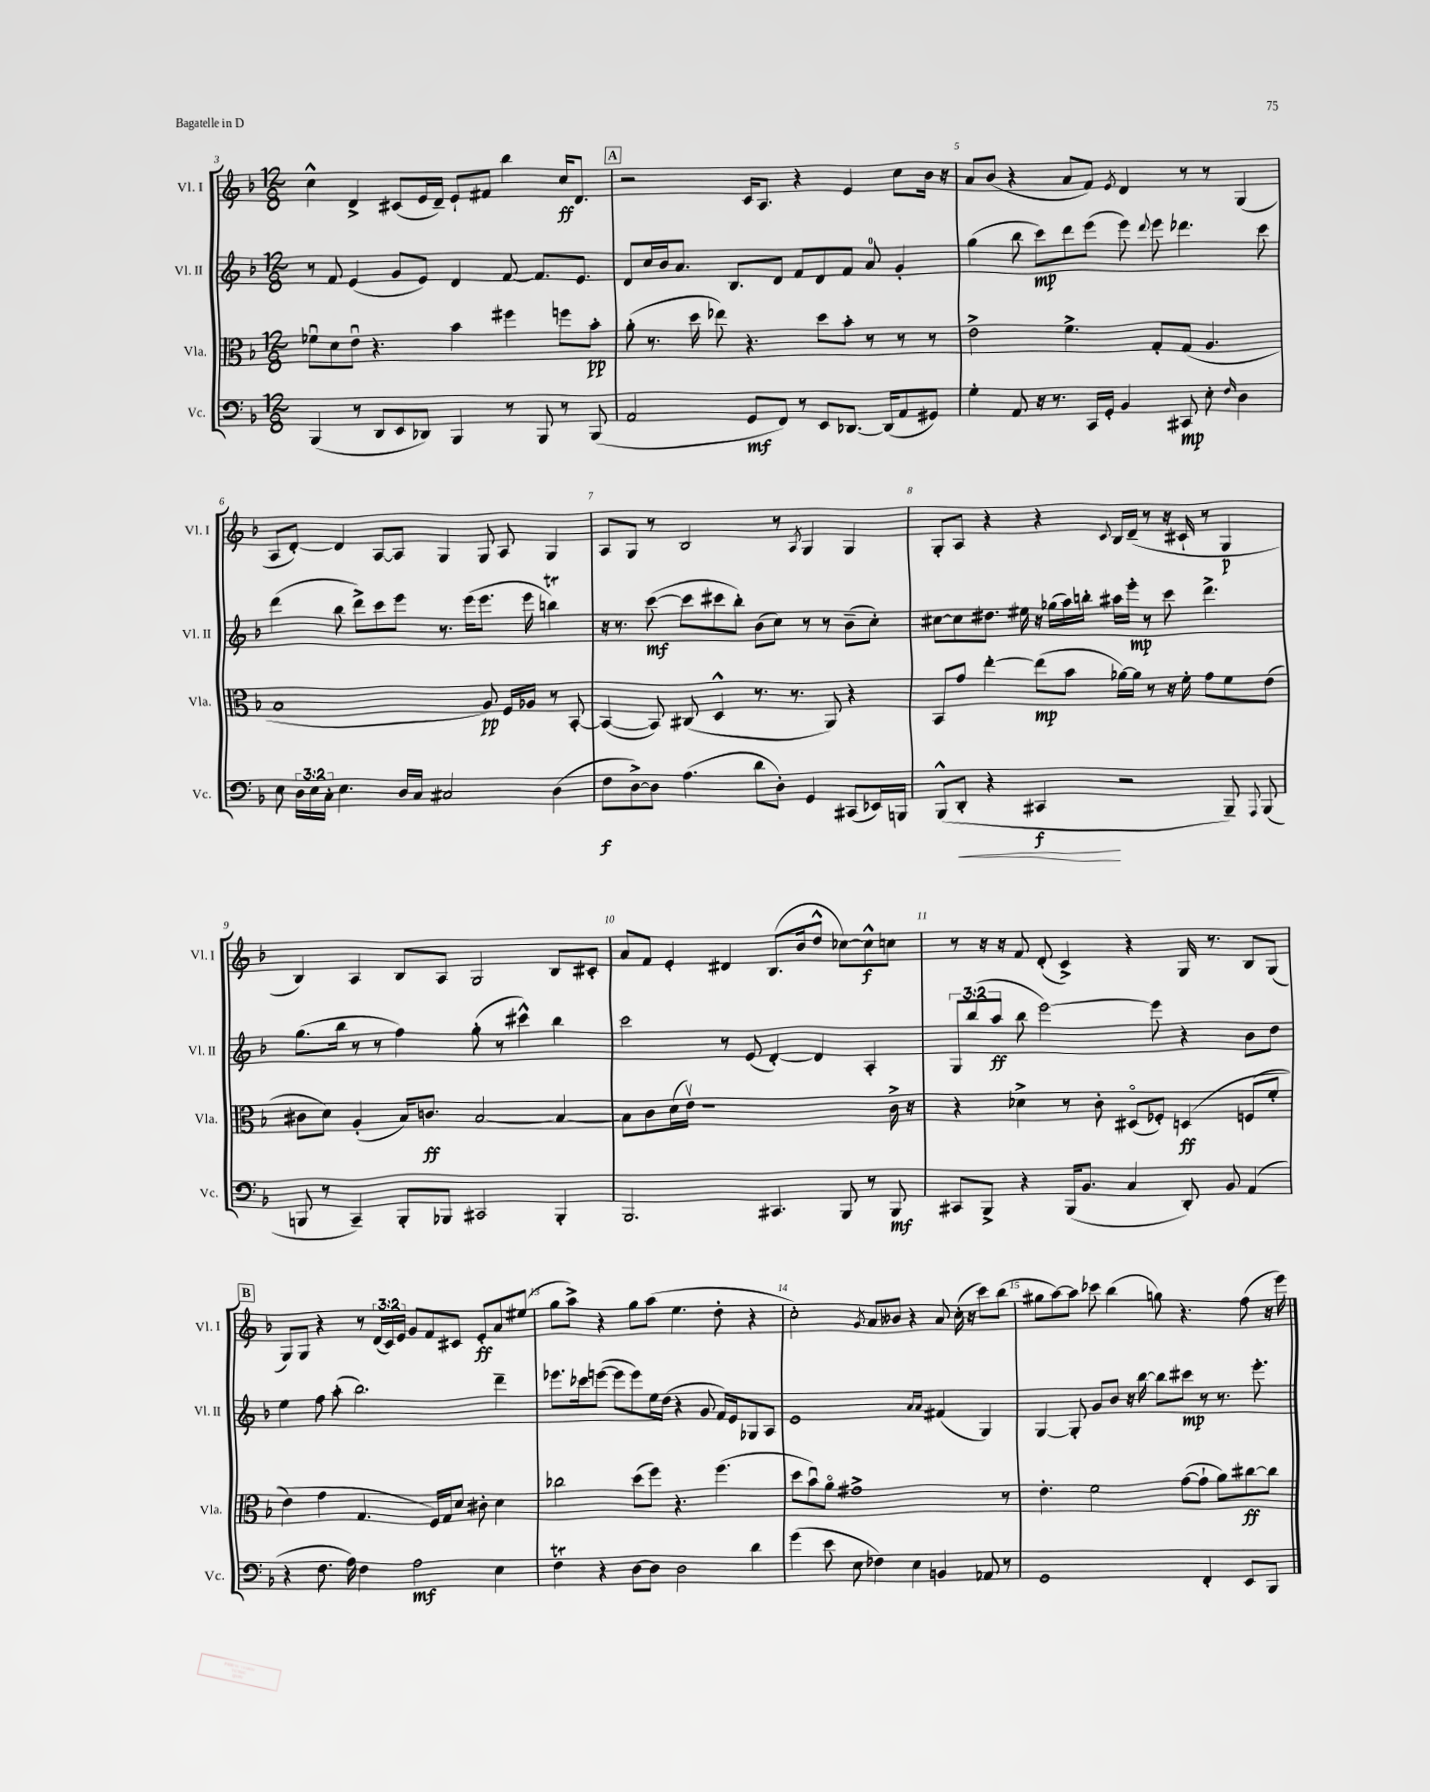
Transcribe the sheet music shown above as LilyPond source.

<<
\new StaffGroup <<
\new Staff = "s0" \with { instrumentName = "Vl. I" shortInstrumentName = "Vl. I" } {
    \clef treble \key f \major \numericTimeSignature \time 12/8 \override Staff.TupletNumber.text = #tuplet-number::calc-fraction-text
    \autoBeamOff c''4-^ d'4-> cis'8[( e'16 d'16]--) e'8[-! fis'8] bes''4 c''16[\ff d'8.] |
    \mark \markup { \box "A" } r2 c'16[ a8.] r4 e'4 c''8[ bes'16] r16 |
    a'8[ bes'8]( r4 a'8[ f'8]) \acciaccatura { e'8 } d'4 r8 r8 g4( |
    a8[ d'8]~-.) d'4 a8[~ a8] g4 g8 a8 g4 |
    a8[ g8] r8 bes2 r8 \acciaccatura { a8 } g4 g4 |
    g8[-. a8] r4 r4 \appoggiatura { c'8 } bes16[ d'16]--( r8 r16 cis'16-! r8 g4\p |
    bes4) a4 bes8[ a8] g2 bes8[ cis'8]-. |
    a'8[ f'8] e'4-. dis'4 bes8.[( bes'16 d''8]-^ ces''8[~) ces''8-^\f c''8] |
    r8 r16 r16 f'8 d'8-.( c'4->) r4 g16 r8. bes8[ g8]( |
    \mark \markup { \box "B" } g8[) g8] r4 r8 \tuplet 3/2 { d'16[( c'16) e'16] } g'8[ f'8 cis'8] e'8[-.\ff a'8 eis''8]( |
    g''8[ a''8]->) r4 g''8[ a''8]( e''4. d''8-. r4 |
    c''2-.) \acciaccatura { g'8 } a'8[ beses'8] r4 a'8 c''16-.( r16 c'''8[) bes''8]( |
    gis''8[ a''8~) a''8] ces'''8 bes''4( g''8) r4. f''8( r16 e'''16) \bar "|." |
}
\new Staff = "s1" \with { instrumentName = "Vl. II" shortInstrumentName = "Vl. II" } {
    \clef treble \key f \major \numericTimeSignature \time 12/8 \override Staff.TupletNumber.text = #tuplet-number::calc-fraction-text
    \autoBeamOff r8 f'8 e'4( g'8[ e'8]) d'4 f'8~ f'8.[ e'8.] |
    \mark \markup { \box "A" } d'8[ c''16 bes'16 a'8.] bes8.[ d'8] f'8[ d'8 f'8] a'8-0 g'4-. |
    g''4( bes''8 c'''8[\mp) d'''8 e'''8]( e'''8) \appoggiatura { d'''8 } e'''8 des'''4. c'''8 |
    d'''4( bes''8 d'''8[->) c'''8 e'''8] r8. e'''16[( e'''8.] e'''16 b''4\trill) |
    r16 r8. c'''8~\mf( c'''8[ cis'''8 bes''8]-.) bes'8[( c''8]) r8 r8 bes'8[--( c''8]-.) |
    cis''8[~ cis''8 dis''8.] eis''16 r16 ges''16[( a''16) b''16]-. ais''16[ e'''16]-.\mp r8 c'''8 d'''4.-> |
    g''8.[( bes''16] r8 r8 f''4) g''8-.( r8 cis'''4-^) bes''4 |
    c'''2 r8 e'8( d'4~-.) d'4 a4-. |
    \tuplet 3/2 { g8[ bes''8( a''8]\ff } bes''8 e'''2~) e'''8 r4 bes'8[ d''8] |
    \mark \markup { \box "B" } e''4 f''8 a''8-.( bes''2.) d'''4-- |
    ees'''8.[ ces'''16 e'''8]~( e'''8[ e'''8) e''16 d''16]( r4 g'8 f'16[) e'16 ges8 a8] |
    e'1 \grace { a'16[ a'16] } fis'4( g4) |
    g4~ g8-. g'8[ bes'8] r16 bes''16~ bes''8[ cis'''8]\mp r8 r8. e'''8.-. \bar "|." |
}
\new Staff = "s2" \with { instrumentName = "Vla." shortInstrumentName = "Vla." } {
    \clef alto \key f \major \numericTimeSignature \time 12/8
    \autoBeamOff fes'8[\downbow d'8 e'8]\downbow r4. bes'4 fis''4 f''8[ bes'8]-.\pp |
    \mark \markup { \box "A" } a'8-.( r8. d''16 ees''8) r4. d''8[ bes'8]-. r8 r8 r8 |
    e'2-> f'4.-> g8[-. g8]( a4. |
    bes1 a8\pp) f16[ aes16] r8 bes,8~-. |
    bes,4~( bes,8) cis8( d4-^ r8. r8. a,8) r4 |
    bes,8[ g'8] e''4~-. e''8[\mp( bes'8] aes'16[~) aes'16] r8 r16 f'16-. g'8[ f'8 e'8]( |
    cis'8[ d'8]) a4-.( bes16[) c'8.]\ff bes2~ bes4~ |
    bes8[ c'8 d'16( e'16]\upbow) r1 c'16-> r16 |
    r4 des'4-> r8 c'8-. dis8[\flageolet( fes8]-.) d4\ff\( f8[( f'8]-. |
    \mark \markup { \box "B" } e'4) g'4 g4. f16[\) g16 d'8] cis'8-. d'4 |
    ces''2 d''8[( f''8]) r4. f''4.( |
    d''8[ bes'8\downbow) a'8]\flageolet gis'1-> r8 |
    e'4.-. f'2 g'8[~( g'8]-! a'8[) cis''8~\ff cis''8] \bar "|." |
}
\new Staff = "s3" \with { instrumentName = "Vc." shortInstrumentName = "Vc." } {
    \clef bass \key f \major \numericTimeSignature \time 12/8 \override Staff.TupletNumber.text = #tuplet-number::calc-fraction-text
    \autoBeamOff bes,,4( r8 d,8[ e,8 des,8]) bes,,4 r8 bes,,8 r8 bes,,8( |
    \mark \markup { \box "A" } a,2 g,8[\mf f,8]) r8 e,8[ des,8.]~ des,16[( a,8 gis,8]) |
    g4-. a,8 r16 r8. c,16[ g,16]-. bes,4 cis,8\mp e8-. \grace { f16 } d4 |
    e8 \tuplet 3/2 { d16[ e16 c16]-. } e4. d16[ c16] cis2 d4( |
    f8[\f d8~->) d8] a4.( d'8[ d8]-.) g,4 cis,8[( ees,16) b,,16] |
    bes,,8[-^( d,8]-.\< r4 cis,4\f\! r2 bes,,8--) \appoggiatura { a,,8 } bes,,8( |
    b,,8 r8 c,4--) b,,8[-. bes,,8] cis,2 bes,,4-. |
    bes,,2. cis,4. bes,,8 r8 bes,,8\mf |
    cis,8[ bes,,8]-> r4 bes,,16[( bes,8.] c4 d,8-.) bes,8 a,4( |
    \mark \markup { \box "B" } r4 f8. a16) f4 a2\mf e4 |
    f4\trill r4 d8[~ d8] d2 d'4 |
    g'4( e'8 e8 fes4) e4 b,4 aes,8 r8 |
    g,1 f,4-. e,8[ bes,,8] \bar "|." |
}
>>
>>
\layout { \context { \Score currentBarNumber = #3 \override BarNumber.break-visibility = ##(#f #t #t) barNumberVisibility = #all-bar-numbers-visible } }
